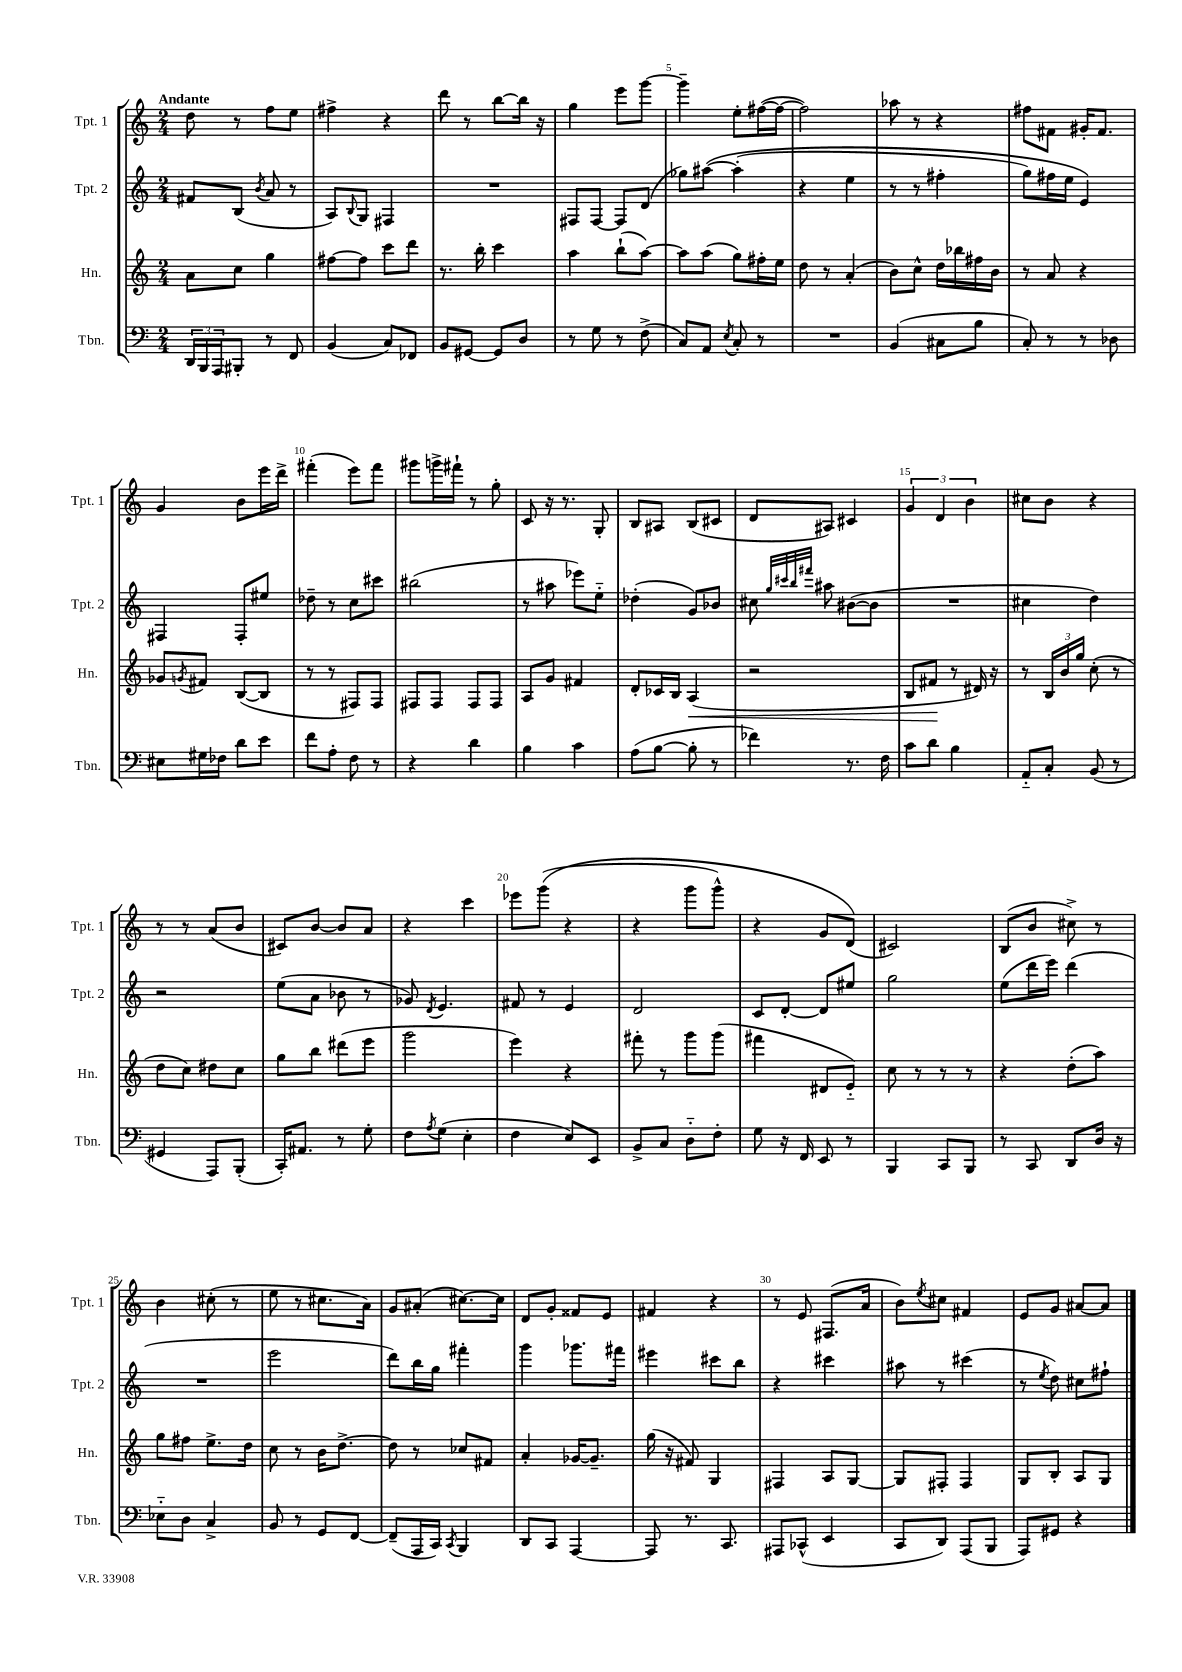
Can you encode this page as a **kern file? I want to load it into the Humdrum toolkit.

**kern	**kern	**kern	**kern
*staff4	*staff3	*staff2	*staff1
*clefF4	*clefG2	*clefG2	*clefG2
*k[]	*k[]	*k[]	*k[]
*M2/4	*M2/4	*M2/4	*M2/4
24DD	8a	8f#	8dd
24BBB	.	.	.
24AAA	.	.	.
8BBB#'	8cc	(8B	8r
.	.	8qb	.
8r	4gg	8a	8ff
8FF	.	8r	8ee
=	=	=	=
(4BB	[8ff#	8A)	4ff#^
.	.	8qqB	.
.	8ff#]	8G	.
8C)	8ccc	4F#	4r
8FF-	8ddd	.	.
=	=	=	=
8BB	8.r	2r	8ddd
[8GG#	.	.	8r
.	16bb'	.	.
8GG#]	4ccc	.	[8bb
8D	.	.	16bb]
.	.	.	16r
=	=	=	=
8r	4aa	8F#	4gg
8G	.	[8F#	.
8r	(8bb`	8F#]	8eee
(8F^	[8aa)	(8d	[8ggg
=	=	=	=
8C)	8aa]	8gg-)	4ggg~]
8AA	(8aa	&([8aa#	.
8qE	.	.	.
8C'	8gg)	(4aa#']	8ee'
8r	16ff#'	.	([16ff#
.	16ee	.	16ff#_
=	=	=	=
2r	8dd	4r	2ff#])
.	8r	.	.
.	(4a'	4ee	.
=	=	=	=
(4BB	8b)	8r	8aa-
.	8cc^^	8r	8r
8C#	16dd	4ff#'	4r
.	16bb-	.	.
8B	16ff#	.	.
.	16b	.	.
=	=	=	=
8C')	8r	8gg)	8ff#
8r	8a	16ff#	8f#
.	.	16ee	.
8r	4r	4e&)	16g#'
.	.	.	8.f#
8D-	.	.	.
=	=	=	=
8E#	8g-	4F#	4g
.	8qg	.	.
16G#	8f#	.	.
16F-	.	.	.
8d	([8B	8F#'	8b
8e	8B]	8ee#	16eee
.	.	.	16ddd^
=	=	=	=
8f	8r	8dd-~	(4fff#'
8A'	8r	8r	.
8F	8F#)	8cc	8eee)
8r	8F#	8ccc#	8fff#
=	=	=	=
4r	8F#	(2bb#	8ggg#
.	8F#	.	16ggg^
.	.	.	16fff#`
4d	8F#	.	8r
.	8F#	.	8gg'
=	=	=	=
4B	8A	8r	8c
.	8g	8aa#	16r
.	.	.	8.r
4c	4f#	8eee-)	.
.	.	8ee'~	8G'
=	=	=	=
(8A	8d'	(4dd-'	8B
[8B	16c-	.	8A#
.	16B	.	.
8B']	(4A	8g)	(8B
8r	.	8b-	8c#
=	=	=	=
4f-)	2r	8cc#	8d
.	.	32qqgg	.
.	.	32qqccc#	.
.	.	32qqbb	.
.	.	32qqfff#	.
.	.	8aa#	8A#)
8.r	.	([8b#	4c#
.	.	8b#]	.
16F	.	.	.
=	=	=	=
8c	8B	2r	6g
8d	8f#	.	.
.	.	.	6d
4B	8r	.	.
.	.	.	6b
.	16d#)	.	.
.	16r	.	.
=	=	=	=
8AA'~	8r	4cc#	8cc#
8C'	24B	.	8b
.	24b	.	.
.	24gg	.	.
(8BB	(8cc'	4dd)	4r
8r	8r	.	.
=	=	=	=
4GG#	8dd	2r	8r
.	8cc)	.	8r
8AAA)	8dd#	.	(8a
(8BBB'	8cc	.	8b
=	=	=	=
16CC')	8gg	(8ee	8c#)
8.AA#	.	.	.
.	8bb	8a	[8b
8r	(8ddd#	8b-	8b]
8G'	8eee	8r	8a
=	=	=	=
8F	2ggg	8g-)	4r
8qA	.	8qd	.
(8G	.	4.e	.
4E'	.	.	4ccc
=	=	=	=
4F	4eee)	8f#	8eee-
.	.	8r	&((8ggg
8E)	4r	4e	4r
8EE	.	.	.
=	=	=	=
8BB^	8fff#'	2d	4r
8C	8r	.	.
8D'~	8ggg	.	8ggg
8F'	(8ggg	.	8ggg^^)
=	=	=	=
8G	4fff#	8c	4r
16r	.	[8d'	.
16FF	.	.	.
8EE	8d#	8d]	8g
8r	8e'~)	8ee#	(8d&)
=	=	=	=
4BBB	8cc	2gg	2c#)
.	8r	.	.
8CC	8r	.	.
8BBB	8r	.	.
=	=	=	=
8r	4r	(8ee	(8B
8CC	.	16ddd	8b
.	.	16eee)	.
8DD	(8dd'	(4ddd	8cc#^)
16D	8aa)	.	8r
16r	.	.	.
=	=	=	=
8E-'~	8gg	2r	4b
8D	8ff#	.	.
4C^	8.ee^	.	(8cc#'
.	.	.	8r
.	16dd	.	.
=	=	=	=
8BB	8cc	2eee	8ee
8r	8r	.	8r
8GG	16b	.	8.cc#
.	[8.dd^	.	.
[8FF	.	.	.
.	.	.	16a)
=	=	=	=
(8FF~]	8dd]	8ddd)	8g
16AAA	8r	16bb	(8a#'
16CC)	.	16gg	.
8qCC	.	.	.
4BBB	8cc-	4fff#'	[8.cc#)
.	8f#	.	.
.	.	.	16cc#]
=	=	=	=
8DD	4a'	4ggg	8d
8CC	.	.	8g'
[4AAA	[16g-	8.ggg-	8f##
.	8.g-~]	.	.
.	.	.	8e
.	.	16fff#	.
=	=	=	=
8AAA]	(16gg	4eee#	4f#
.	16r	.	.
8.r	8f#)	.	.
.	4G	8ccc#	4r
8.CC	.	.	.
.	.	8bb	.
=	=	=	=
8AAA#	4F#	4r	8r
(8CC-^^	.	.	8e
4EE	8A	4ccc#	(8.F#
.	[8G	.	.
.	.	.	16a
=	=	=	=
8CC	8G]	8aa#	8b)
.	.	.	8qee
8DD)	8F#'	8r	8cc#
(8AAA	4F#	(4ccc#	4f#
8BBB	.	.	.
=	=	=	=
8AAA)	8G	8r	8e
.	.	8qee	.
8GG#	8B'	8dd)	8g
4r	8A	8cc#	[8a#
.	8G	8ff#`	8a#]
==	==	==	==
*-	*-	*-	*-
